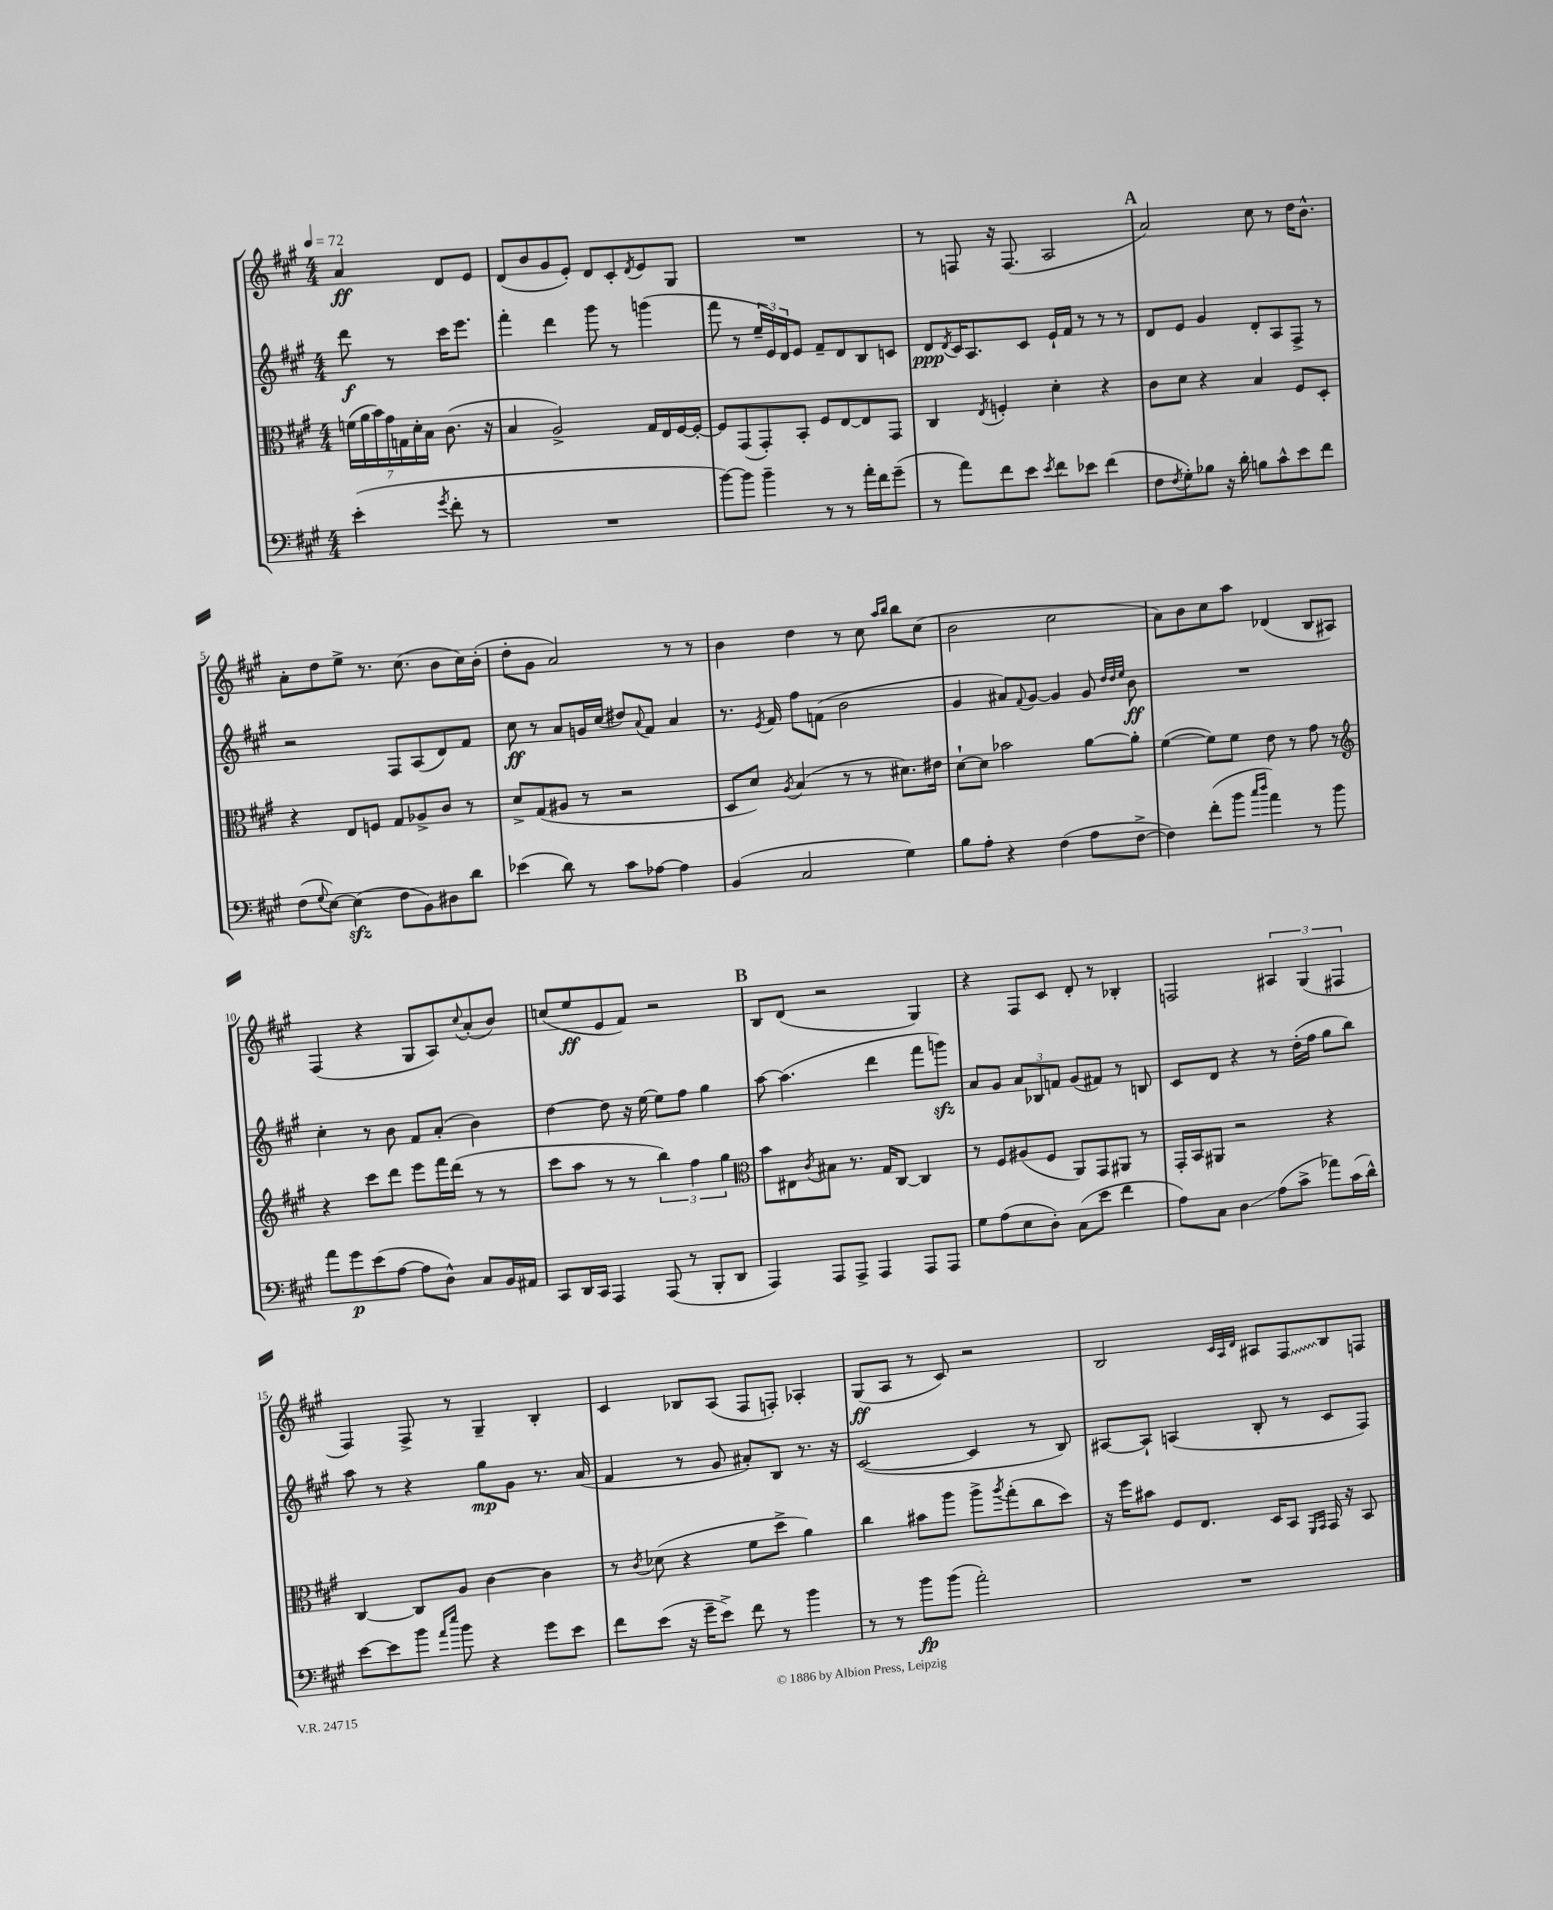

**kern	**kern	**kern	**kern
*staff4	*staff3	*staff2	*staff1
*clefF4	*clefC3	*clefG2	*clefG2
*k[f#c#g#]	*k[f#c#g#]	*k[f#c#g#]	*k[f#c#g#]
*M4/4	*M4/4	*M4/4	*M4/4
*MM72	*MM72	*MM72	*MM72
(4e'	(28f	8ddd	4a
.	28a	.	.
.	28b)	.	.
.	28g#	.	.
.	.	8r	.
.	28G	.	.
.	28d'	.	.
.	28B	.	.
8qg#	.	.	.
8f#'	(8.c#	16ccc#	8d
.	.	8.eee	.
8r	.	.	8e
.	16r	.	.
=	=	=	=
1r	4B	4fff#'	(8d
.	.	.	8b
.	2A^)	4ddd	8g#
.	.	.	8e')
.	.	8ggg#	8d
.	.	8r	8c#'
.	.	.	8qd
.	16G#	(4ggg	8e
.	16E	.	.
.	[16F#	.	8G#
.	16F#'_	.	.
=	=	=	=
[8b)	8F#]	8fff#	1r
8b]	(8GG#	8r	.
4b~	8GG#')	24ee~	.
.	.	24e)	.
.	.	24d	.
.	8BB'	8e	.
8r	8F#	8f#~	.
8r	[8E	8d	.
16a'	8E]	8B	.
16f#	.	.	.
(8g#~	8GG#	8c	.
=	=	=	=
8r	4C#	8d	8r
.	.	8qd	.
8a)	.	16c#	8F
.	.	8.A	.
.	8qE	.	.
8f#	4F'	.	16r
.	.	.	(8.F
8e	.	8c#	.
8qe	.	.	.
8f#	4d'	16e`	2A
.	.	16f#	.
8e-	.	8r	.
(4f#	4r	8r	.
.	.	8r	.
=	=	=	=
8F#	8c#	8d	2a)
8qF#	.	.	.
8G#')	8d	8e	.
8B-	4r	4g#	.
16r	.	.	.
16d'	.	.	.
8B	4B	8d'	8cc#
8c#^^	.	8A	8r
8e	8F#	8F#^	16dd
.	.	.	8.b^^
8f#	8D'	8r	.
=	=	=	=
(8F#	4r	2r	8a'
8qqG#	.	.	.
[8E)	.	.	8dd
(4E]	8E	.	8ee^
.	8F	.	8.r
8F#	8G#	8F#	.
.	.	.	(8.cc#
8BB)	8A-^	(8A	.
8D#	8c#	8d)	8b
8d	8r	8f#	16cc#)
.	.	.	(16b'
=	=	=	=
(4e-	8d^	8cc#	8dd'
.	(8G#	8r	8g#
8d)	8A#	8a	2a)
8r	8r	16g	.
.	.	(16cc#	.
8c#	2r	8dd#)	.
.	.	8qqa	.
[8A-	.	8f#	.
4A-]	.	4a	8r
.	.	.	8r
=	=	=	=
(4BB	8D	8.r	4b
.	8d)	.	.
.	.	8qe	.
.	.	16f#	.
.	8qA	.	.
2C#	(4B	8ff#	4dd
.	.	(8f	.
.	8r	2b	8r
.	8r	.	8cc#
.	.	.	16qqaa
.	.	.	16qqbb
4G#)	8.d#)	.	8bb
.	.	.	(8cc#
.	16e#	.	.
=	=	=	=
8B	[8d`	4g#	2b
8A'	8d]	.	.
4r	2b-	8a#)	.
.	.	8qqf#	.
.	.	[8g#	.
(4F#	.	4g#]	2cc#
8A	[8a	8g#	.
.	.	32qqdd	.
.	.	32qqdd	.
.	.	32qqee	.
[8F#^	8a']	8b	.
=	=	=	=
4F#])	([4f#	1r	8a)
.	.	.	8b
(8f#'	8f#])	.	8cc#
8b	8f#	.	8aa
16qqcc#	.	.	.
16qqdd	.	.	.
4a)	8e	.	(4d-
.	8r	.	.
8r	8g#	.	8B
8b	8r	.	8A#)
=	=	=	=
*	*clefG2	*	*
8a	4r	4cc#'	(4F#
8g#	.	.	.
(8e	8ccc#	8r	4r
[8A	8ddd	8b	.
8A]	8eee	8f#	8G#
8D^^)	16fff#	(8a'	8A)
.	(16ddd	.	.
.	.	.	8qqcc#
8C#	8r	4b)	(8a'
16BB	8r	.	8b)
16AA#	.	.	.
=	=	=	=
8CC#	8ccc#	[4dd	(8cc
16DD	8aa	.	8ee
16CC#	.	.	.
4AAA	8r	8dd]	8e
.	8r	16r	8f#)
.	.	[16ee	.
(8AAA	6bb)	8ee]	2r
8r	.	8ff#	.
.	6ff#	.	.
8BBB'	.	4gg#	.
.	6gg#	.	.
8DD	.	.	.
=	=	=	=
*	*clefC3	*	*
4AAA)	8b	[8aa	8B
.	8E#	(4.aa]	(8d
.	8qc#	.	.
8AAA	8B#	.	2r
8AAA^	8.r	.	.
4AAA	.	4ddd	.
.	16G#	.	.
.	[8C#	.	.
8AAA	4C#]	8fff#	4G#)
8AAA	.	8ggg)	.
=	=	=	=
8G#	8r	8a	4r
(8A	8F#	8g#	.
8E	(8A#	12a	8F#
.	.	12B-	.
8D')	8F#	.	8c#
.	.	12f	.
(8C#	8AA)	(8g#	8d'
8e	8GG#	8f#)	8r
4f#	8AA#	8r	4B-'
.	8r	8B	.
=	=	=	=
8A)	16GG#'	8c#	2F
.	16BB	.	.
8C#	8AA#	8d	.
4D	2r	4r	.
(8A	.	8r	6A#
8c#^	.	(16dd'	.
.	.	.	(6G#
.	.	16ff#	.
8a-)	4r	8gg#	.
.	.	.	6F#
(16c#	.	8bb)	.
16d^^)	.	.	.
=	=	=	=
[8e	[4C#	8aa	4F#)
8e]	.	8r	.
8b	8C#]	4r	8F#^
16qqa	.	.	.
16qqee	.	.	.
8b	8A	.	8r
4r	[4c#	8gg#	4G#~
.	.	8g#	.
8g#	4c#]	8.r	4B'
8e	.	.	.
.	.	(16a	.
=	=	=	=
8f#	8r	4f#	4c#
.	8qc#	.	.
(8e	(8d-	.	.
16r	4r	8r	8B-
16g#~	.	.	.
8e^)	.	8g#	(8A
8f#	8f#	8a#')	8F#
8r	8dd^	8B	8F')
4b	4a)	8.r	4A-'
.	.	16r	.
=	=	=	=
8r	4cc#	([2c#	(8G#
8r	.	.	8A
8b	8b#	.	8r
(8b	8aa	.	8c#)
2a')	8aa^	4c#]	2r
.	8qaa	.	.
.	(8gg#'	.	.
.	8cc#	8r	.
.	8dd)	8B)	.
=	=	=	=
1r	16r	[8A#	2B
.	16ff#	.	.
.	8b#	8A#`]	.
.	8F#	(4A	.
.	8.E	.	.
.	.	.	32qqc#
.	.	.	32qqA
.	.	.	32qqd
.	.	8B'	8A#
.	16D	.	.
.	8BB	8r	8F#
.	16qqFF#	.	.
.	16qqGG#	.	.
.	16GG#	8c#	8B
.	16r	.	.
.	8BB	8F#)	8F
==	==	==	==
*-	*-	*-	*-
